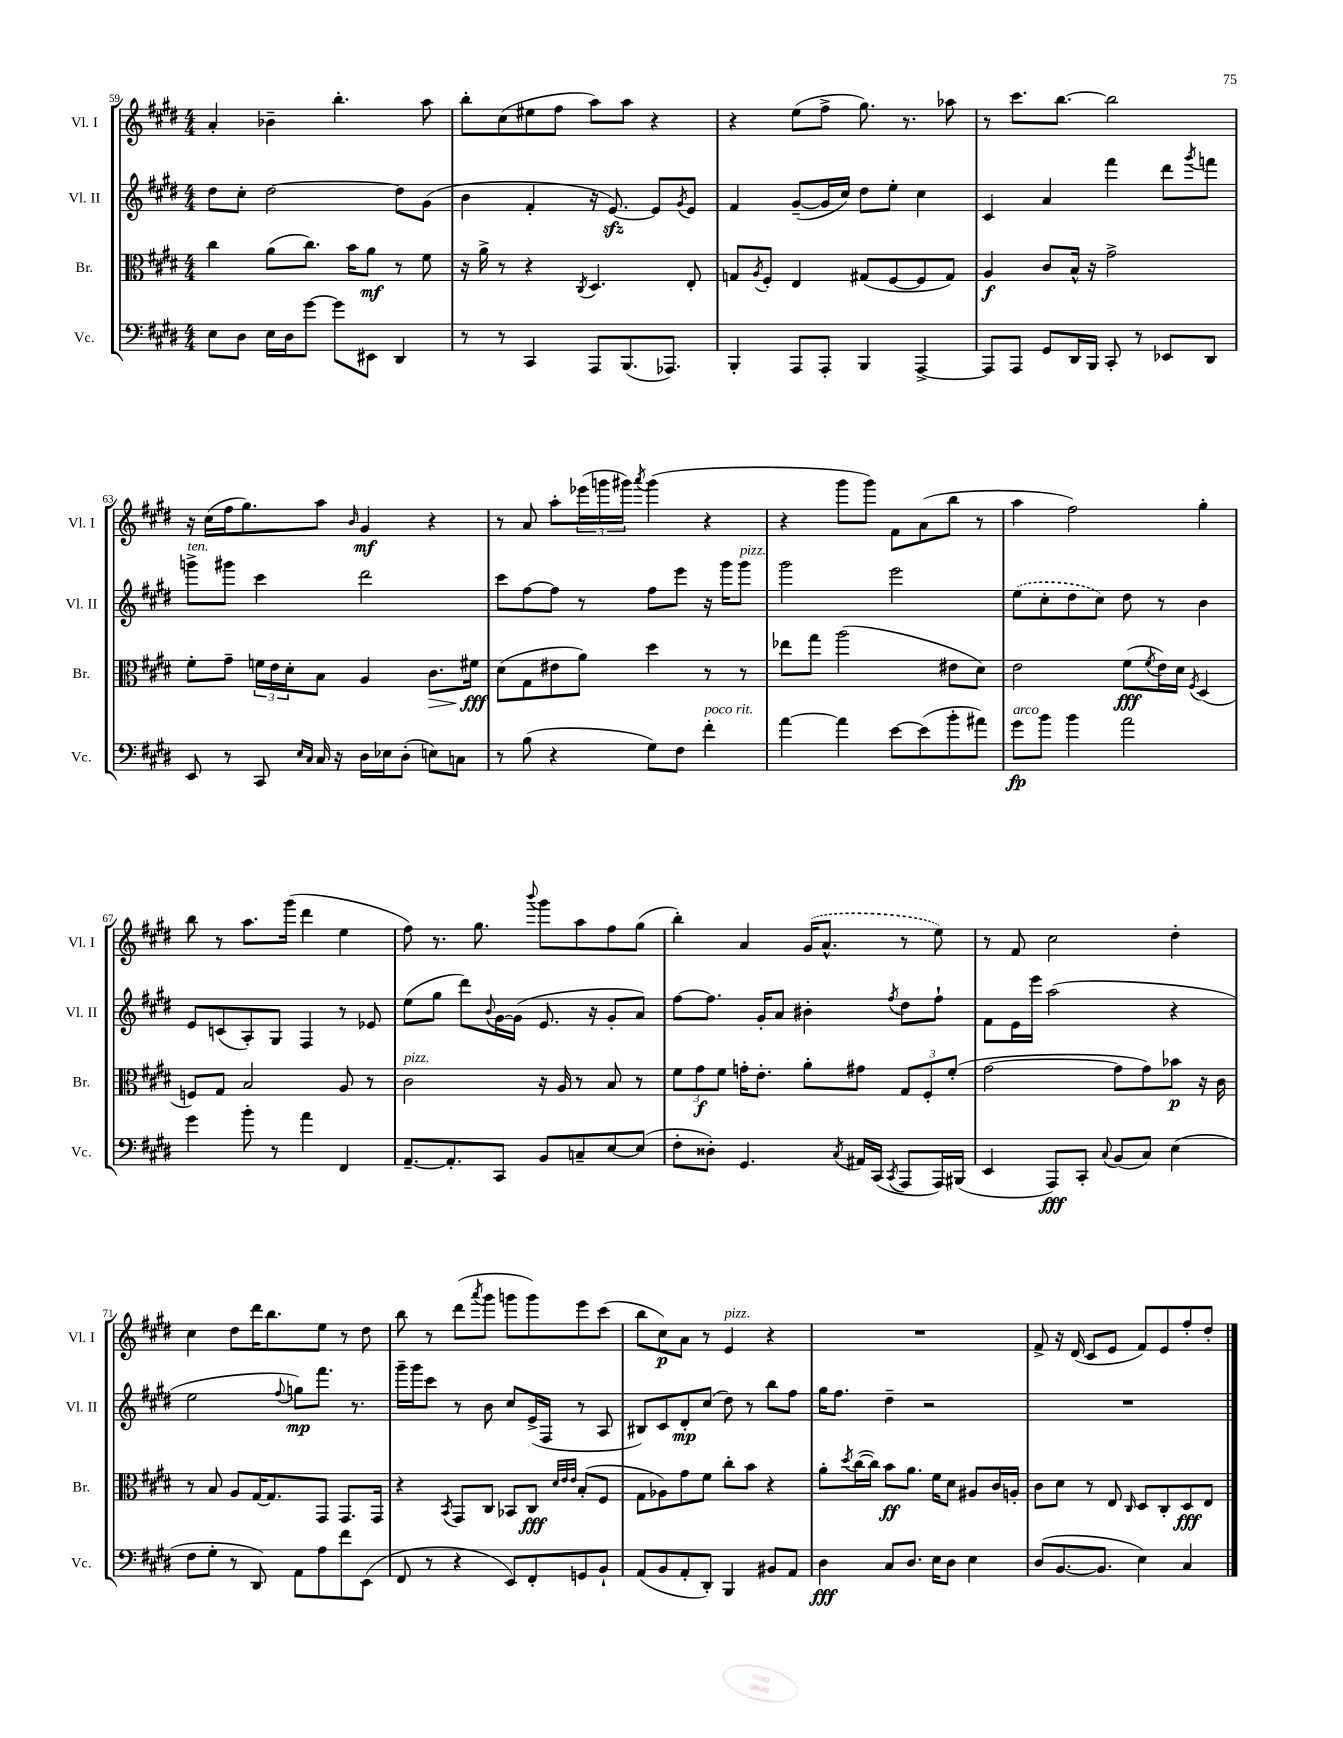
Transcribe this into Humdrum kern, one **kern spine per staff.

**kern	**dynam	**kern	**dynam	**kern	**dynam	**kern	**dynam
*part4	*part4	*part3	*part3	*part2	*part2	*part1	*part1
*staff4	*staff4	*staff3	*staff3	*staff2	*staff2	*staff1	*staff1
*I"Vc.	*	*I"Br.	*	*I"Vl. II	*	*I"Vl. I	*
*I'Vc.	*	*I'Br.	*	*I'Vl. II	*	*I'Vl. I	*
*clefF4	*	*clefC3	*	*clefG2	*	*clefG2	*
*k[f#c#g#d#]	*	*k[f#c#g#d#]	*	*k[f#c#g#d#]	*	*k[f#c#g#d#]	*
*M4/4	*	*M4/4	*	*M4/4	*	*M4/4	*
=59	=59	=59	=59	=59	=59	=59	=59
8E\L	.	4cc#\	.	8dd#\L	.	4a'/	.
8D#\J	.	.	.	8cc#'\J	.	.	.
16E\LL	.	(8a\L	.	[2dd#\	.	4b-X~\	.
16D#\J	.	.	.	.	.	.	.
[8g#\J	.	8.cc#\J)	.	.	.	.	.
8g#\L]	.	.	.	.	.	4.bb'\	.
.	.	16b\KL	.	.	.	.	.
8EE#X\J	.	8a\J	mf	.	.	.	.
4DD#/	.	8r	.	8dd#\L]	.	.	.
.	.	8f#\	.	(8g#\J	.	8aa\	.
=60	=60	=60	=60	=60	=60	=60	=60
8r	.	16r	.	4b\	.	8bb'\L	.
.	.	16a^\	.	.	.	.	.
8r	.	8r	.	.	.	(8cc#\	.
4CC#/	.	4r	.	4f#'/	.	8ee#X\	.
.	.	.	.	.	.	8ff#\J	.
.	.	8qC#/	.	.	.	.	.
8AAA/L	.	4.D#/	.	16r	.	8aa\L)	.
.	.	.	.	[8.ezz/)	.	.	.
(8.BBB/	.	.	.	.	.	8aa\J	.
.	.	.	.	8e/L]	.	4r	.
8.AAA-X/J)	.	.	.	.	.	.	.
.	.	.	.	8qg#/	.	.	.
.	.	8E'/	.	8e/J	.	.	.
=61	=61	=61	=61	=61	=61	=61	=61
4BBB'/	.	8Gn/L	.	4f#/	.	4r	.
.	.	8qA/	.	.	.	.	.
.	.	8F#'/J	.	.	.	.	.
8AAA/L	.	4E/	.	([8g#~/L	.	(8ee\L	.
8AAA'/J	.	.	.	16g#/L]	.	8ff#^\J	.
.	.	.	.	16cc#/JJ)	.	.	.
4BBB/	.	(8G#X/L	.	8dd#\L	.	8.gg#\)	.
.	.	[8F#/	.	8ee'\J	.	.	.
.	.	.	.	.	.	8.r	.
[4AAA^/	.	8F#/]	.	4cc#\	.	.	.
.	.	8G#/J)	.	.	.	8aa-X\	.
=62	=62	=62	=62	=62	=62	=62	=62
8AAA/L]	.	4A/	f	4c#/	.	8r	.
8AAA/J	.	.	.	.	.	8.ccc#\L	.
8GG#/L	.	8c#/L	.	4a/	.	.	.
.	.	.	.	.	.	[8.bb\J	.
16DD#/L	.	16B^^/Jk	.	.	.	.	.
16BBB/JJ	.	16r	.	.	.	.	.
8CC#'/	.	2g#^\	.	4fff#\	.	2bb\]	.
8r	.	.	.	.	.	.	.
8EE-X/L	.	.	.	8ddd#\L	.	.	.
.	.	.	.	8qggg#/	.	.	.
8DD#/J	.	.	.	8fffn\J	.	.	.
!!LO:LB:g=z
=63	=63	=63	=63	=63	=63	=63	=63
!	!	!	!	!LO:TX:a:i:t=ten.	!	!	!
8EE/	.	8f#'\L	.	8gggn^\L	.	16r	.
.	.	.	.	.	.	(16cc#\LL	.
8r	.	8g#~\J	.	8ggg#X\J	.	16ff#\J	.
.	.	.	.	.	.	8.gg#\)	.
8CC#/	.	24fn\LL	.	4ccc#\	.	.	.
.	.	24e\	.	.	.	.	.
.	.	24d#'\J	.	.	.	.	.
16qqE/LL	.	.	.	.	.	.	.
16qqC#/JJ	.	.	.	.	.	.	.
16C#/	.	8B\J	.	.	.	8aa\J	.
16r	.	.	.	.	.	.	.
.	.	.	.	.	.	16qqb/	.
16D#\LL	.	4A/	.	2ddd#\	.	4g#/	mf
16E-X\J	.	.	.	.	.	.	.
(8D#'\J	.	.	.	.	.	.	.
!	!	!	!LO:HP:b	!	!	!	!
8En\L)	.	8.c#\L	>	.	.	4r	.
8Cn\J	.	.	.	.	.	.	.
.	.	16f#X\Jk	fff	.	.	.	.
.	.	.	]	.	.	.	.
=64	=64	=64	=64	=64	=64	=64	=64
8r	.	(8d#\L	.	8ccc#\L	.	8r	.
(8B\	.	8G#\	.	[8ff#\	.	8a/	.
4r	.	8e#X\	.	8ff#\J]	.	8aa'\L	.
.	.	8a\J)	.	8r	.	(24eee-X\L	.
.	.	.	.	.	.	24gggn\	.
.	.	.	.	.	.	24ggg#X\JJ)	.
.	.	.	.	.	.	8qaaa/	.
8G#\L)	.	4dd#\	.	8ff#\L	.	(4ggg#\	.
8F#\J	.	.	.	8eee\J	.	.	.
!LO:TX:a:i:t=poco rit.	!	!	!	!	!	!	!
4f#'\	.	8r	.	16r	.	4r	.
.	.	.	.	16ggg#\KL	.	.	.
!	!	!	!	!LO:TX:a:i:t=pizz.	!	!	!
.	.	8r	.	8ggg#\J	.	.	.
=65	=65	=65	=65	=65	=65	=65	=65
[4a\	.	8ee-X\L	.	2ggg#\	.	4r	.
.	.	8gg#\J	.	.	.	.	.
4a\]	.	(2aa\	.	.	.	8ggg#\L	.
.	.	.	.	.	.	8ggg#\J)	.
[8e\L	.	.	.	2eee\	.	8f#\L	.
(8e\]	.	.	.	.	.	(8a\	.
8b'\	.	8e#X\L	.	.	.	8bb\J	.
8a#X\J)	.	8d#\J)	.	.	.	8r	.
=66	=66	=66	=66	=66	=66	=66	=66
!LO:TX:a:i:t=arco	!	!	!	!	!	!	!
8g#\L	fp	2e\	.	(8ee\L	.	4aa\	.
8b\J	.	.	.	8cc#'\	.	.	.
4b\	.	.	.	8dd#\	.	2ff#\)	.
.	.	.	.	8cc#\J)	.	.	.
2a\	.	(8f#\L	fff	8dd#\	.	.	.
.	.	8qf#/	.	.	.	.	.
.	.	16e\L)	.	8r	.	.	.
.	.	16d#\JJ	.	.	.	.	.
.	.	8qF#/	.	.	.	.	.
.	.	(4D#/	.	4b\	.	4gg#'\	.
!!LO:LB:g=z
=67	=67	=67	=67	=67	=67	=67	=67
4g#\	.	8Fn/L)	.	8e/L	.	8bb\	.
.	.	8G#/J	.	(8cn/	.	8r	.
8b'\	.	2B/	.	8A'/)	.	8.aa\L	.
8r	.	.	.	8G#/J	.	.	.
.	.	.	.	.	.	(16ggg#\Jk	.
4a\	.	.	.	4F#/	.	4ddd#\	.
4FF#/	.	8A/	.	8r	.	4ee\	.
.	.	8r	.	8e-X/	.	.	.
=68	=68	=68	=68	=68	=68	=68	=68
!	!	!LO:TX:a:i:t=pizz.	!	!	!	!	!
[8.AA~/L	.	2c#\	.	(8ee\L	.	8ff#\)	.
.	.	.	.	8gg#\J	.	8.r	.
8.AA'/]	.	.	.	.	.	.	.
.	.	.	.	8ddd#\L)	.	.	.
.	.	.	.	.	.	8.gg#\	.
.	.	.	.	8qqb/	.	.	.
8CC#/J	.	.	.	[16g#\L	.	.	.
.	.	.	.	(16g#\JJ]	.	.	.
.	.	.	.	.	.	8qqbbb/	.
8BB/L	.	16r	.	8.e/	.	8ggg#\L	.
.	.	16A/	.	.	.	.	.
8Cn~/	.	8r	.	.	.	8aa\	.
.	.	.	.	16r	.	.	.
[8E/	.	8B/	.	8g#'/L	.	8ff#\	.
(8E/J]	.	8r	.	8a/J)	.	(8gg#\J	.
=69	=69	=69	=69	=69	=69	=69	=69
8F#'\L	.	12f#\L	.	[8ff#\L	.	4bb'\)	.
.	.	12g#\	f	.	.	.	.
8D##X'\J)	.	.	.	8.ff#\J]	.	.	.
.	.	12f#\J	.	.	.	.	.
4.GG#/	.	16gn'\KL	.	.	.	4a/	.
.	.	8.e'\J	.	16g#'/KL	.	.	.
.	.	.	.	8a/J	.	.	.
.	.	8a'\L	.	4b#X'\	.	(16g#/KL	.
.	.	.	.	.	.	8.a^^/J	.
8qC#/	.	.	.	.	.	.	.
16AA#X/LL	.	8g#X\J	.	.	.	.	.
(16CC#/JJ	.	.	.	.	.	.	.
8qCC#/	.	.	.	8qff#/	.	.	.
8AAA/L	.	12G#/L	.	8dd#\L	.	8r	.
.	.	12F#'/	.	.	.	.	.
16AAA/L)	.	.	.	8ff#`\J	.	8ee\)	.
.	.	(12f#'/J	.	.	.	.	.
(16BBB#X/JJ	.	.	.	.	.	.	.
=70	=70	=70	=70	=70	=70	=70	=70
4EE/	.	[2g#\	.	8f#\L	.	8r	.
.	.	.	.	16e\L	.	8f#/	.
.	.	.	.	16eee\JJ	.	.	.
8AAA/L)	fff	.	.	(2aa\	.	2cc#\	.
8CC#'/J	.	.	.	.	.	.	.
8qqC#/	.	.	.	.	.	.	.
(8BB/L	.	8g#\L]	.	.	.	.	.
8C#/J)	.	8g#\)	.	.	.	.	.
(4E\	.	8b-X\J	p	4r	.	4dd#'\	.
.	.	16r	.	.	.	.	.
.	.	16c#\	.	.	.	.	.
!!LO:LB:g=z
=71	=71	=71	=71	=71	=71	=71	=71
8F#\L	.	8r	.	2ee\	.	4cc#\	.
8G#'\J	.	8B/	.	.	.	.	.
8r	.	8A/L	.	.	.	8dd#\L	.
8DD#/)	.	[16G#/K	.	.	.	16ddd#\K	.
.	.	8.G#/]	.	.	.	8.bb\	.
.	.	.	.	8qqff#/	.	.	.
8AA\L	.	.	.	8ggn\L)	mp	.	.
8A\	.	8GG#/J	.	8.fff#\J	.	8ee\J	.
8f#\	.	8.GG#/L	.	.	.	8r	.
.	.	.	.	8.r	.	.	.
(8EE\J	.	.	.	.	.	8dd#\	.
.	.	16GG#/Jk	.	.	.	.	.
=72	=72	=72	=72	=72	=72	=72	=72
8FF#/	.	4r	.	16ggg#~\LL	.	8bb\	.
.	.	.	.	16ggg#\J	.	.	.
8r	.	.	.	8ccc#\J	.	8r	.
.	.	8qBB/	.	.	.	.	.
4r	.	8GG#/L	.	8r	.	(8ddd#\L	.
.	.	.	.	.	.	8qaaa/	.
.	.	8C#/J	.	8b\	.	8ggg#\J	.
8EE/L)	.	8BB-X/L	.	8cc#/L	.	8gggn\L	.
8FF#'/	.	8C#/J	fff	(16e^/L	.	8ggg\)	.
.	.	.	.	16F#/JJ	.	.	.
.	.	32qqd#/LLL	.	.	.	.	.
.	.	32qqe/	.	.	.	.	.
.	.	32qqe/JJJ	.	.	.	.	.
8GGn/	.	(8B'/L	.	8r	.	8eee\	.
8BB`/J	.	8F#/J	.	8A/	.	(8ccc#\J	.
=73	=73	=73	=73	=73	=73	=73	=73
(8AA/L	.	8G#\L	.	8B#X/L)	.	8bb\L	.
8BB/	.	8A-X\)	.	8c#/	.	8cc#\)	p
8AA'/	.	8g#\	.	8d#'/	mp	8a\J	.
8DD#'/J)	.	8f#\J	.	(8cc#/J	.	8r	.
!	!	!	!	!	!	!LO:TX:a:i:t=pizz.	!
4BBB/	.	8cc#'\L	.	8dd#\)	.	4e/	.
.	.	8b\J	.	8r	.	.	.
8BB#X/L	.	4r	.	8bb\L	.	4r	.
8AA/J	.	.	.	8ff#\J	.	.	.
=74	=74	=74	=74	=74	=74	=74	=74
4D#\	fff	8a'\L	.	16gg#\KL	.	1r	.
.	.	.	.	8.ff#\J	.	.	.
.	.	8qdd#/	.	.	.	.	.
.	.	([16cc#\L	.	.	.	.	.
.	.	16cc#\JJ])	.	.	.	.	.
8C#/L	.	8b\L	ff	4dd#~\	.	.	.
8.D#/J	.	8.a\J	.	.	.	.	.
.	.	.	.	2r	.	.	.
16E\KL	.	16f#\KL	.	.	.	.	.
8D#\J	.	8d#\J	.	.	.	.	.
4E\	.	8A#X/L	.	.	.	.	.
.	.	16c#/L	.	.	.	.	.
.	.	16An'/JJ	.	.	.	.	.
=75	=75	=75	=75	=75	=75	=75	=75
(8D#/L	.	8c#\L	.	1r	.	8f#^/	.
[8.BB/	.	8d#\J	.	.	.	16r	.
.	.	.	.	.	.	(16d#/	.
.	.	8r	.	.	.	8c#/L	.
8.BB/J]	.	.	.	.	.	.	.
.	.	8E/	.	.	.	8e/J	.
.	.	16qqC#/	.	.	.	.	.
4E\)	.	8D#/L	.	.	.	8f#/L)	.
.	.	8C#'/	.	.	.	8e/	.
4C#/	.	8D#/	fff	.	.	8ff#'/	.
.	.	8E/J	.	.	.	8dd#'/J	.
==	==	==	==	==	==	==	==
*-	*-	*-	*-	*-	*-	*-	*-
